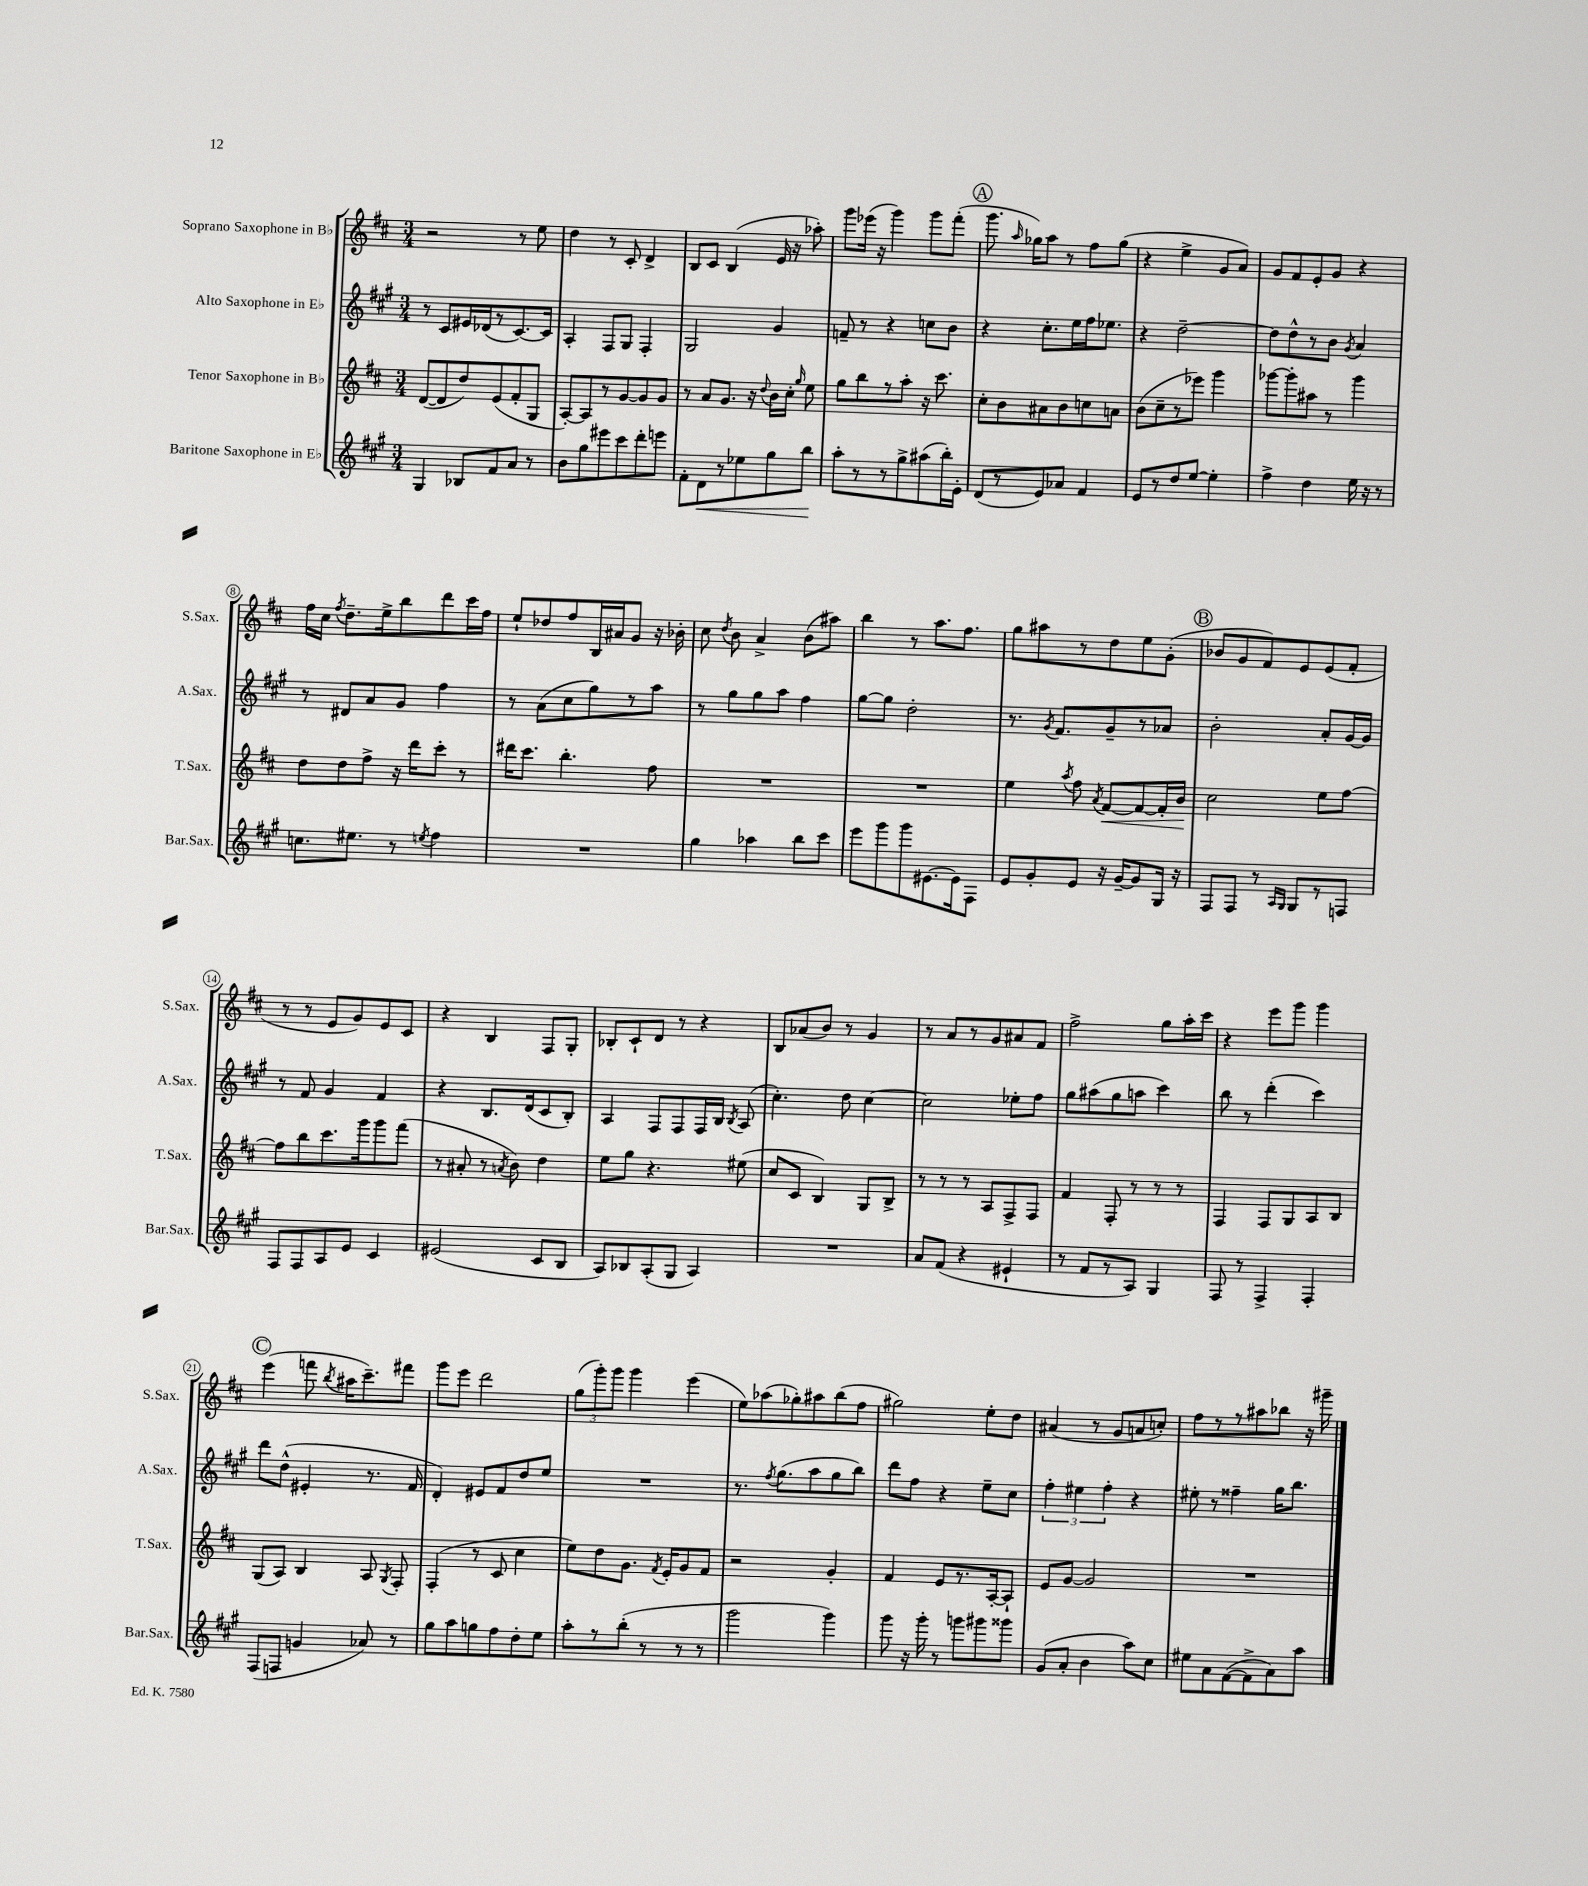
<<
\new StaffGroup <<
\new Staff = "s0" \with { instrumentName = "Soprano Saxophone in Bb" shortInstrumentName = "S.Sax." } {
    \clef treble \key d \major \numericTimeSignature \time 3/4
    \autoBeamOff r2 r8 e''8 |
    d''4 r8 cis'8-. d'4-> |
    b8[ cis'8] b4( e'16 r16 aes''8-.) |
    g'''8[ ees'''16]( r16 g'''4) g'''8[ fis'''8]-.( |
    \mark \markup { \circle "A" } g'''8. \grace { a''16 } ges''16[) a''8] r8 fis''8[ ges''8]( |
    r4 e''4-> g'8[ a'8]) |
    g'8[ fis'8 e'8-. g'8] r4 |
    fis''16[ cis''16] \acciaccatura { fis''8 } d''8.[-- e''16-> b''8 d'''8 cis'''16 fis''16] |
    e''8[-! des''8 fis''8 b16 ais'16 g'8] r16 bes'16-. |
    cis''8 \acciaccatura { d''8 } b'8 a'4-> b'8[( ais''8]) |
    b''4 r8 a''8.[ fis''8.] |
    g''8[ ais''8 r8 d''8 e''8 g'8]-.( |
    \mark \markup { \circle "B" } bes'8[ g'8 fis'8) e'8 e'8( fis'8]-. |
    r8 r8 e'8[ g'8) e'8 cis'8] |
    r4 b4 fis8[ g8]-. |
    bes8[-. cis'8-! d'8] r8 r4 |
    b8[ aes'8( b'8]) r8 g'4 |
    r8 a'8[ r8 g'8 ais'8 fis'8] |
    fis''2-> g''8[ a''16-. cis'''16] |
    r4 e'''8[ g'''8] g'''4 |
    \mark \markup { \circle "C" } e'''4( f'''8 \acciaccatura { b''8 } ais''16[ cis'''8.--) fis'''8] |
    g'''8[ e'''8] d'''2 |
    \tuplet 3/2 { g''8[( g'''8-.) g'''8] } g'''4 e'''4( |
    e''8[) aes''8( ges''8-.) ais''8 b''8( fis''8] |
    gis''2) e''8[-. d''8] |
    ais'4( r8 g'8[ a'8 c''8]-.) |
    fis''8[ r8 r8 ais''8 bes''8] r16 gis'''16-- \bar "|." |
}
\new Staff = "s1" \with { instrumentName = "Alto Saxophone in Eb" shortInstrumentName = "A.Sax." } {
    \clef treble \key a \major \numericTimeSignature \time 3/4
    \autoBeamOff r8 cis'8[ eis'16 des'16( r8 cis'8.~) cis'16] |
    a4-. fis8[ gis8] fis4-. |
    gis2 gis'4 |
    f'8-- r8 r4 c''8[ b'8] |
    \mark \markup { \circle "A" } r4 cis''8.[-. e''16 fis''16 ees''8.] |
    r4 d''2~-- |
    d''8[ d''8-^ r8 b'8] \acciaccatura { gis'8 } a'4 |
    r8 dis'8[ a'8 gis'8] fis''4 |
    r8 a'8[( cis''8 gis''8) r8 a''8] |
    r8 gis''8[ gis''8 a''8] fis''4 |
    gis''8[~ gis''8] d''2-. |
    r8. \acciaccatura { gis'8 } fis'8.[ gis'8-- r8 aes'8] |
    \mark \markup { \circle "B" } b'2-. a'8[-. gis'16~ gis'16] |
    r8 fis'8 gis'4 fis'4 |
    r4 b8.[ d'16( cis'8 b8]-.) |
    a4 fis8[ fis8 fis16 b16] \acciaccatura { b8 } a8( |
    cis''4.-.) d''8 cis''4~ |
    cis''2 ees''8[-. fis''8] |
    gis''8[ ais''8( gis''8 a''8] cis'''4) |
    b''8 r8 d'''4-.( cis'''4) |
    \mark \markup { \circle "C" } d'''8[ d''8]-^( eis'4-. r8. fis'16 |
    d'4-.) eis'8[ fis'8 d''8 e''8] |
    R2. |
    r8. \acciaccatura { fis''8 } gis''8.[( a''8 gis''8 b''8]) |
    d'''8[ fis''8] r4 e''8[-- cis''8] |
    \tuplet 3/2 { fis''4-. eis''4 fis''4-. } r4 |
    eis''8-. r8 fisis''4-- gis''16[ b''8.] \bar "|." |
}
\new Staff = "s2" \with { instrumentName = "Tenor Saxophone in Bb" shortInstrumentName = "T.Sax." } {
    \clef treble \key d \major \numericTimeSignature \time 3/4
    \autoBeamOff d'8[~( d'8 d''8) e'8( fis'8-. g8] |
    a8[~-.) a8 r8 g'8~ g'8 g'8] |
    r8 a'8[ g'8.] r16 \appoggiatura { d''8 } b'16[ cis''16]-. \grace { g''16 } e''8 |
    g''8[ b''8 r8 a''8]-. r16 cis'''8. |
    \mark \markup { \circle "A" } cis''8[-. b'8 ais'8 b'8 c''8 a'8] |
    b'8[( cis''8-- r8 ees'''8]) g'''4 |
    ges'''8[~ ges'''8-. ais''8] r8 ges'''4 |
    d''8[ d''8 fis''8]-> r16 d'''16[ cis'''8]-. r8 |
    dis'''16[ cis'''8.] b''4.-. fis''8 |
    R2. |
    R2. |
    e''4 \acciaccatura { a''8 } fis''8 \acciaccatura { a'8 } fis'8[~\< fis'8~ fis'16-. b'16]\! |
    \mark \markup { \circle "B" } cis''2 e''8[ fis''8]~ |
    fis''8[ b''8 cis'''8. g'''16 g'''8 fis'''8]( |
    r8 ais'8-. r8 \acciaccatura { a'8 } b'8) d''4 |
    e''8[ g''8] r4. eis''8( |
    cis''8[ cis'8] b4) g8[ b8]-> |
    r8 r8 r8 a8[ fis8-> fis8] |
    fis'4 fis8-. r8 r8 r8 |
    fis4 fis8[ g8 a8 b8] |
    \mark \markup { \circle "C" } g8[( a8]) b4 a8 \acciaccatura { g8 } fis8-. |
    fis4-.( r8 cis'8 cis''4 |
    e''8[) d''8 g'8.] \acciaccatura { fis'8 } e'16[-. g'8 fis'8] |
    r2 g'4-. |
    fis'4 e'8[ r8. a16~-. a8]-! |
    e'8[ g'8]~ g'2 |
    R2. \bar "|." |
}
\new Staff = "s3" \with { instrumentName = "Baritone Saxophone in Eb" shortInstrumentName = "Bar.Sax." } {
    \clef treble \key a \major \numericTimeSignature \time 3/4
    \autoBeamOff gis4 bes8[ fis'8 a'8] r8 |
    b'8[ gis''8 eis'''8 cis'''8 d'''8-. e'''8] |
    fis'8[-. d'8\< r8 ees''8 gis''8 b''8]\! |
    a''8[-. r8 r8 gis''8-> ais''8( b''16-.) e'16]-. |
    \mark \markup { \circle "A" } d'8[( r8 e'8) aes'8] fis'4 |
    e'8[ r8 d''8 e''8]~ e''4-. |
    fis''4-> d''4 e''16 r16 r8 |
    c''8.[ eis''8.] r8 \acciaccatura { e''8 } fis''4 |
    R2. |
    gis''4 aes''4 b''8[ cis'''8] |
    e'''8[ gis'''8 gis'''8 eis'8.~ eis'16 fis8] |
    e'8[ gis'8-. e'8] r16 gis'16[~-- gis'8 gis16] r16 |
    \mark \markup { \circle "B" } fis8[ fis8] r8 \grace { a16[ gis16] } gis8[ r8 f8] |
    fis8[ fis8 a8 e'8] cis'4 |
    eis'2( cis'8[ b8] |
    a8[) bes8 a8-.( gis8] a4) |
    R2. |
    a'8[ fis'8]( r4 eis'4-! |
    r8 fis'8[ r8 a8]) gis4 |
    fis8 r8 fis4-> fis4-. |
    \mark \markup { \circle "C" } fis8[( f8] g'4 aes'8) r8 |
    gis''8[ a''8 g''8 fis''8 d''8-. e''8] |
    a''8[-. r8 b''8]-.( r8 r8 r8 |
    gis'''2 gis'''4) |
    gis'''8 r16 gis'''16-. r8 g'''8[ gis'''8 gisis'''8] |
    gis'8[( a'8]-. b'4 a''8[) cis''8] |
    eis''8[ a'8 fis'8~( fis'8-> a'8) a''8] \bar "|." |
}
>>
>>
\layout { \context { \Score \override BarNumber.stencil = #(make-stencil-circler 0.1 0.3 ly:text-interface::print) } }
